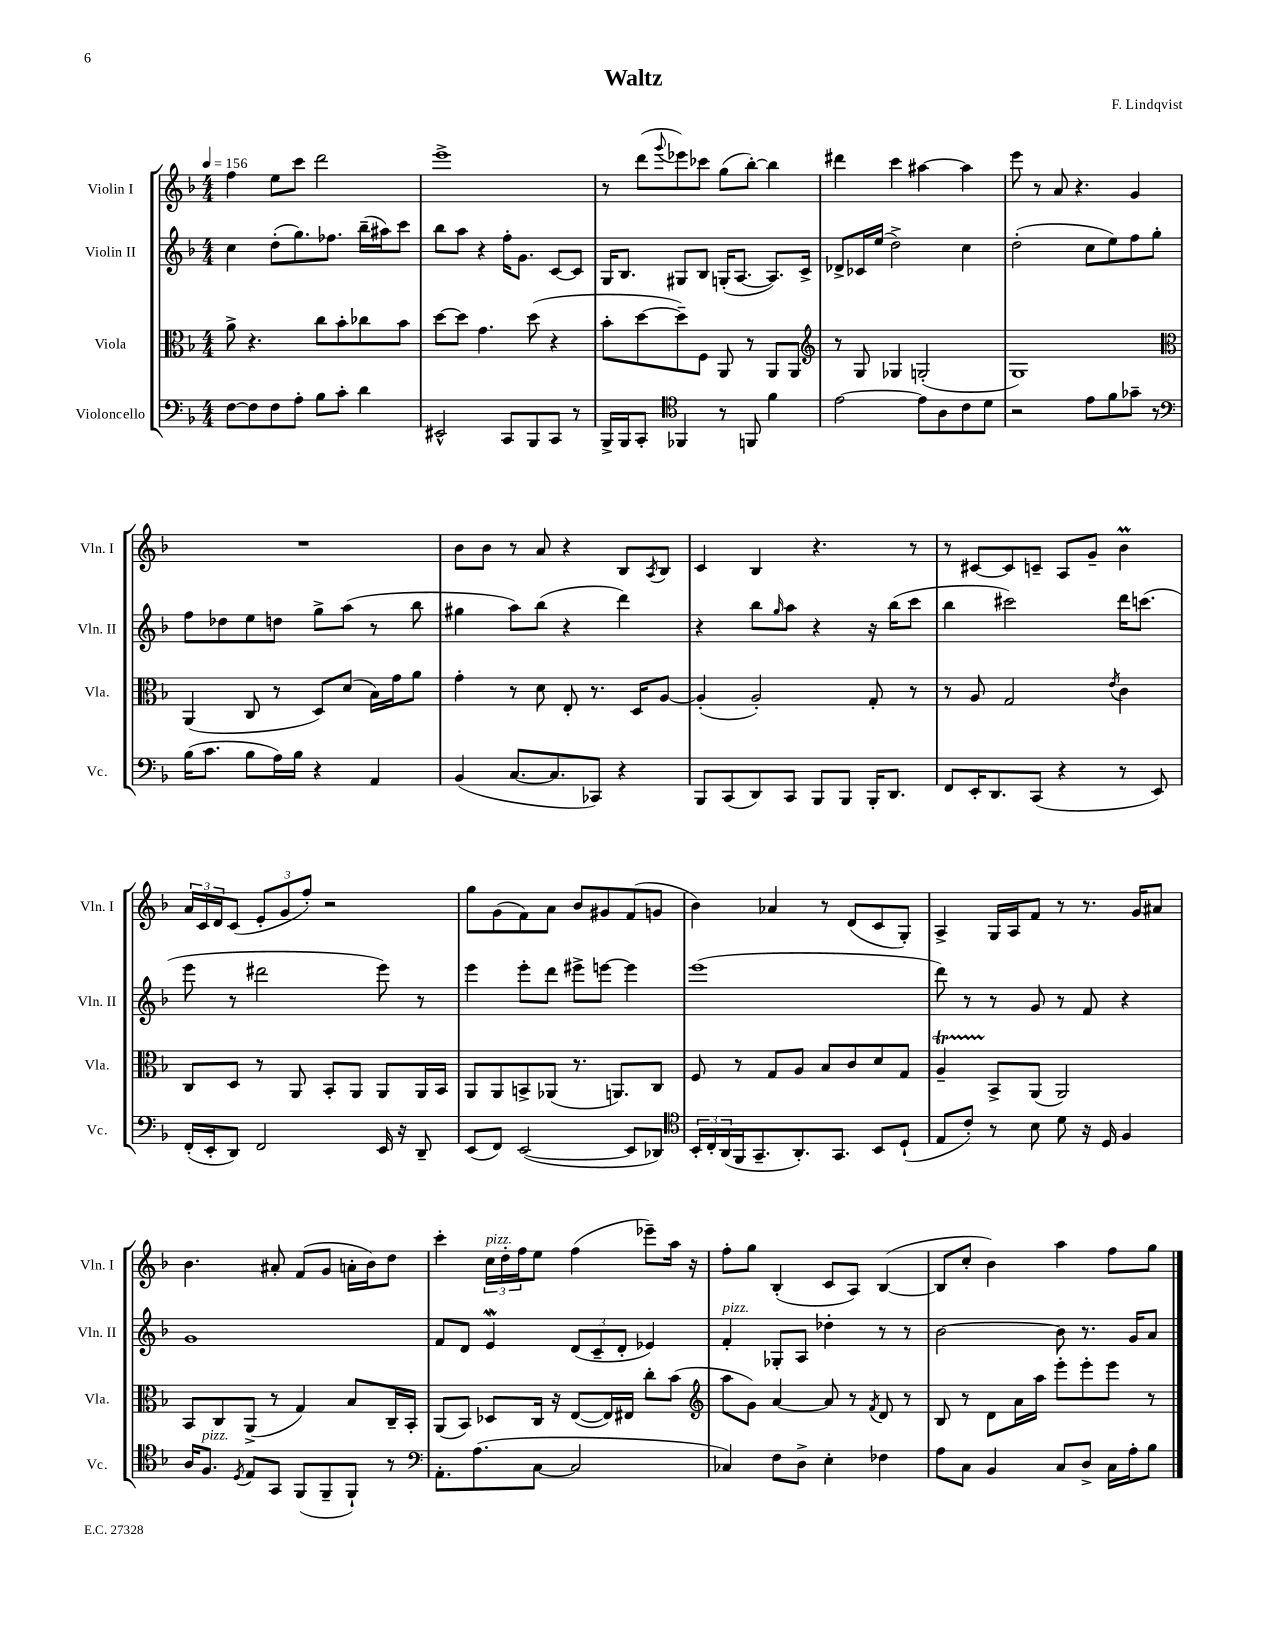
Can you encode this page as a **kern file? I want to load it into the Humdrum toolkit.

**kern	**kern	**kern	**kern
*part4	*part3	*part2	*part1
*staff4	*staff3	*staff2	*staff1
*I"Violoncello	*I"Viola	*I"Violin II	*I"Violin I
*I'Vc.	*I'Vla.	*I'Vln. II	*I'Vln. I
*clefF4	*clefC3	*clefG2	*clefG2
*k[b-]	*k[b-]	*k[b-]	*k[b-]
*M4/4	*M4/4	*M4/4	*M4/4
*MM156	*MM156	*MM156	*MM156
=1	=1	=1	=1
[8F\L	8a^\	4cc\	4ff\
8F\]	4.r	.	.
8F\	.	(8dd'\L	8ee\L
8A'\J	.	8.gg\)	8ccc\J
8B-\L	8cc\L	.	2ddd\
.	.	8.ff-X\J	.
8c'\J	8b-'\	.	.
4d\	8cc-X\	(16bb-~\LL	.
.	.	16aa#X\J)	.
.	8b-\J	8ccc\J	.
=2	=2	=2	=2
2EE#X^^/	[8dd\L	8bb-\L	1eee^
.	8dd\J]	8aa\J	.
.	4.g\	4r	.
8CC/L	.	16ff'\KL	.
.	.	8.g\J	.
8BBB-/	(8dd\	.	.
8CC/J	4r	[8c/L	.
8r	.	8c/J]	.
=3	=3	=3	=3
16BBB-^/LL	8b-'\L	16G/KL	8r
16BBB-/J	.	8.B-/J	.
8CC'/J	[8dd\	.	(8ddd\L
*clefC4	*	*	*
.	.	.	8qqggg/
4FF-X/	8dd~\])	8G#X/L	8eee-X\)
.	8F\J	8B-/J	8ccc-X\J
8r	8AA/	(16Gn'/KL	(8gg\L
.	.	[8.A/J	.
8FFn/	8r	.	[8bb-'\J)
4f\	8AA/L	8.A/L])	4bb-\]
.	8AA/J	.	.
.	.	16c^/Jk	.
=4	=4	=4	=4
*	*clefG2	*	*
[2e\	8r	8d-X^/L	4ddd#X\
.	8G/	16c-X/L	.
.	.	(16ee/JJ	.
.	4G-X/	2dd^\)	4ccc\
8e\L]	(2Gn'/	.	[4aa#X\
8A\	.	.	.
8c\	.	4cc\	4aa#\]
8d\J	.	.	.
=5	=5	=5	=5
2r	1G)	(2dd'\	8eee\
.	.	.	8r
.	.	.	8a/
.	.	.	4.r
8e\L	.	8cc\L	.
8f\	.	8ee\)	.
8g-X~\J	.	8ff\	4g/
8r	.	8gg'\J	.
!!LO:LB:g=z
=6	=6	=6	=6
*clefF4	*clefC3	*	*
(16B-\KL	(4AA/	8ff\L	1r
8.c\J	.	.	.
.	.	8dd-X\	.
8B-\L	8C/	8ee\	.
16A\L)	8r	8ddn\J	.
16B-\JJ	.	.	.
4r	8D/L)	8gg^\L	.
.	(8d/J	(8aa\J	.
4AA/	16B-\LL)	8r	.
.	16g\J	.	.
.	8a\J	8bb-\	.
=7	=7	=7	=7
(4BB-/	4g'\	4gg#X\	8b-\L
.	.	.	8b-\J
[8.C/L	8r	8aa\L)	8r
.	8d\	(8bb-\J	8a/
8.C/]	.	.	.
.	8E'/	4r	4r
8CC-X/J)	8.r	.	.
4r	.	4ddd\)	8B-/L
.	16D/KL	.	.
.	.	.	8qA/
.	[8A/J	.	8B-/J
=8	=8	=8	=8
8BBB-/L	(4A'/]	4r	4c/
(8CC/	.	.	.
8DD/)	2A'/)	8bb-\L	4B-/
.	.	16qqgg/	.
8CC/J	.	8aa\J	.
8BBB-/L	.	4r	4.r
8BBB-/J	.	.	.
16BBB-'/KL	8G'/	16r	.
8.DD/J	.	(16bb-\KL	.
.	8r	8ccc\J	8r
=9	=9	=9	=9
8FF/L	8r	4bb-\	8r
16EE'/K	8A/	.	[8c#X/L
8.DD/	.	.	.
.	2G/	2ccc#X\)	8c#/]
(8CC/J	.	.	8cn~/J
4r	.	.	8A/L
.	.	.	8g~/J
.	8qe/	.	.
8r	4c\	16ddd\KL	4b-M\
.	.	(8.cccn\J	.
8EE/)	.	.	.
!!LO:LB:g=z
=10	=10	=10	=10
(16FF'/LL	8C/L	8eee\	24a/LL
.	.	.	24c/
16EE'/J	.	.	.
.	.	.	24d/J
8DD/J)	8D/J	8r	(8c/J
2FF/	8r	2ddd#X\	12e'/L
.	.	.	12g/
.	8AA/	.	.
.	.	.	12ff'/J)
.	8BB-'/L	.	2r
.	8AA/J	.	.
16EE/	8AA/L	8eee\)	.
16r	.	.	.
8DD~/	16AA/L	8r	.
.	16BB-/JJ	.	.
=11	=11	=11	=11
(8EE/L	8AA/L	4eee\	8gg\L
8FF/J)	8AA/	.	(8g\
([2EE/	8BBn^/	8eee'\L	8f\)
.	(8AA-X/J	8ddd\J	8a\J
.	8.r	8eee#X^\L	8b-/L
.	.	[8eeen\J	8g#X/
.	8.AAn/L)	.	.
8EE/L]	.	4eee\]	(8f/
8DD-X/J)	8C/J	.	8gn/J
=12	=12	=12	=12
*clefC4	*	*	*
24BB-'/LL	8F/	(1eee	4b-\)
24C'/	.	.	.
(24AA/	.	.	.
16FF/J	8r	.	.
8.GG~/	.	.	.
.	8G/L	.	4a-X/
8.AA'/)	8A/J	.	.
.	8B-/L	.	8r
8.GG/J	.	.	.
.	8c/	.	(8d/L
8BB-/L	8d/	.	8c/
(8D`/J	8G/J	.	8G'/J)
=13	=13	=13	=13
8E/L	4At~/	8ddd\)	4A^/
8c'/J)	.	8r	.
8r	8BB-^/L	8r	16G/LL
.	.	.	16A/J
8B-\	(8AA/J	8g/	8f/J
8d\	2AA/)	8r	8r
16r	.	8f/	8.r
16D/	.	.	.
4F/	.	4r	.
.	.	.	16g/KL
.	.	.	8a#X/J
!!LO:LB:g=z
=14	=14	=14	=14
16A/KL	8BB-/L	1g	4.b-\
!LO:TX:a:i:t=pizz.	!	!	!
8.F/J	.	.	.
.	8C/	.	.
8qD/	.	.	.
8E/L	(8AA^/J	.	.
8GG/J	8r	.	8a#X'/
(8FF/L	4G/)	.	(8f/L
8FF~/	.	.	8g/J
8FF`/J)	8B-/L	.	16an'\LL
.	.	.	16b-\J)
8r	16C~/L	.	8dd\J
.	16BB-'/JJ	.	.
=15	=15	=15	=15
*clefF4	*	*	*
8.AA'\L	(8AA/L	8f/L	4ccc'\
.	8BB-/J)	8d/J	.
(8.A\	.	.	.
!	!	!	!LO:TX:a:i:t=pizz.
.	8D-X/L	4eW/	24cc\LL
.	.	.	24dd'\
.	.	.	24ff\J
[8C\J	16C/Jk	.	8ee\J
.	16r	.	.
2C/]	([8E/L	(12d/L	(4ff\
.	.	12c~/	.
.	16E/L])	.	.
.	.	12d'/J	.
.	16E#X/JJ	.	.
.	8cc'\L	4e-X/)	8eee-X~\L)
.	(8b-\J	.	16aa\Jk
.	.	.	16r
=16	=16	=16	=16
*	*clefG2	*	*
!	!	!LO:TX:a:i:t=pizz.	!
4C-X/)	8aa\L	4f'/	8ff'\L
.	8g\J)	.	8gg\J
8F\L	[4a/	8G-X'/L	(4B-'/
8D^\J	.	8A/J	.
4E'\	8a/]	4dd-X'\	8c/L
.	8r	.	8A/J)
.	8qf/	.	.
4F-X\	8d/	8r	([4B-/
.	8r	8r	.
=17	=17	=17	=17
8A\L	8B-/	[2b-\	8B-/L]
8C\J	8r	.	8cc'/J
4BB-/	8d\L	.	4b-\)
.	16a\L	.	.
.	16aa\JJ	.	.
8C/L	8eee'\L	8b-\]	4aa\
8D^/J	8eee'\	8.r	.
16C\LL	8eee\J	.	8ff\L
16A'\J	.	16g/KL	.
8B-\J	8r	8a/J	8gg\J
==	==	==	==
*-	*-	*-	*-
